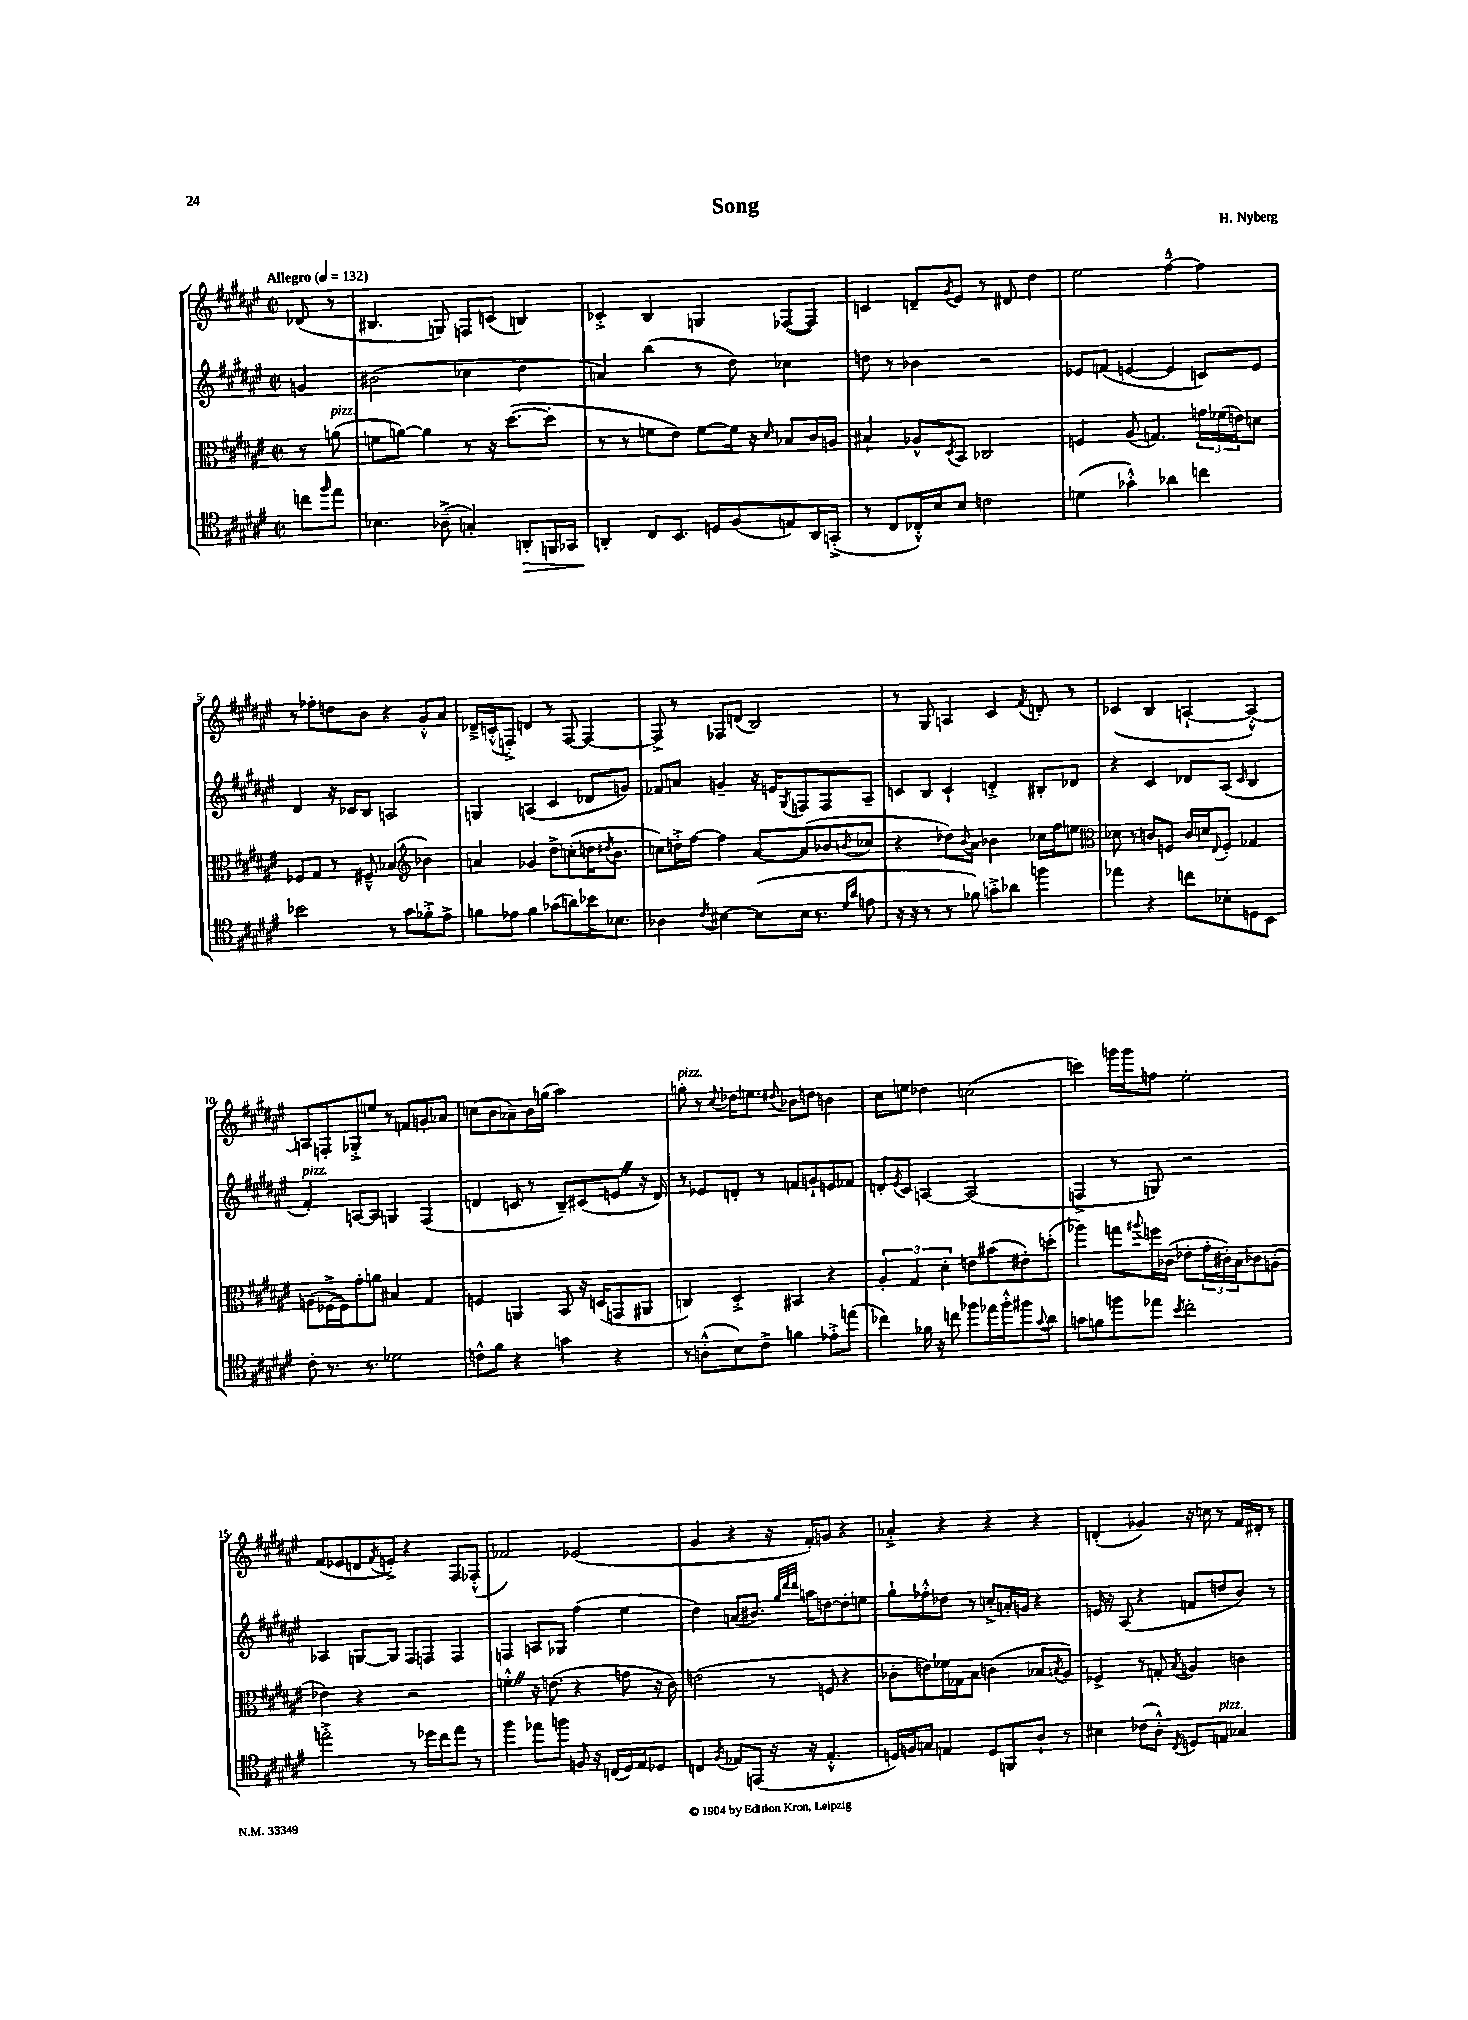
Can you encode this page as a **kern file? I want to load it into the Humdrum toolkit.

**kern	**kern	**kern	**kern
*staff4	*staff3	*staff2	*staff1
*clefC4	*clefC3	*clefG2	*clefG2
*k[f#c#g#d#a#e#]	*k[f#c#g#d#a#e#]	*k[f#c#g#d#a#e#]	*k[f#c#g#d#a#e#]
*M2/2	*M2/2	*M2/2	*M2/2
*met(c|)	*met(c|)	*met(c|)	*met(c|)
*MM132	*MM132	*MM132	*MM132
8cc	8r	4g	(8d-
16qqff#	.	.	.
8ee#	(8a	.	8r
=	=	=	=
4.B-	8f	(2b#	4.B#
.	[8a)	.	.
.	4a]	.	.
(8A-~^	.	.	8G)
4G')	8r	4cc-	8F
.	16r	.	(8c
.	([8.dd#	.	.
8AA'	.	4dd#	4B)
16FF	8dd#']	.	.
16GG-	.	.	.
=	=	=	=
4AA'	8r	4a)	4c-'^
.	8r	.	.
8C#	8f	(4bb	4B
8.BB	8e#)	.	.
.	[8f	8r	4G
16D	.	.	.
(8F#	16f]	8dd#)	.
.	16r	.	.
.	16qqd#	.	.
8E)	8B-	4cc-	([8F-
16AA	16c#	.	8F-])
(16GG'^	16A	.	.
=	=	=	=
8r	4B#`	8dd	4c
8C#	.	8r	.
16C-'^^)	8A-^^	4b-	8d~
16B	.	.	.
.	8qD#	.	8qg#
8B	8BB	.	8e#
2c	2C-	2r	8r
.	.	.	8d#
.	.	.	4dd#
=	=	=	=
(4d	4F	8e-	2ee#
.	.	(8f	.
4g-'^^)	(8A#	[4e	.
.	4.G)	.	.
4a-	.	4e]	[4ff#~^^
4cc	24g	8c)	4ff#]
.	(24f-	.	.
.	24e)	.	.
.	8d	8e	.
=	=	=	=
2b-	8F-	4d#	8r
.	8G#	.	8ff-'
.	8r	16r	8dd
.	.	16c-	.
.	8F#~^^	8B	8b
8r	(4B-	2A	4r
8g#	.	.	.
*	*clefG2	*	*
8f-'^	4b-)	.	8g#'^^
8e#^	.	.	8a#
=	=	=	=
8f	4a	4G	16d-~^
.	.	.	(16c'^^
8e-	.	.	8F'^)
4f	4g-	(4A	4d
(8g-	8dd#^	4c#	8r
8a)	(8cc'	.	[8F
16b-	16dd	8d-	4F_
.	8qdd#	.	.
8.B-	8.b	.	.
.	.	8g)	.
=	=	=	=
4A-	8cc)	8f-	8F^]
.	16dd'^	8a	8r
.	[16ff#	.	.
8qc#	.	.	.
[4B#	4ff#]	4g~	8F-
.	.	.	(8d
(8B#]	[8a#	16r	2B)
.	.	16e	.
.	.	8qG#	.
16B#	(8a#]	8F	.
8.r	.	.	.
.	8b-	8F	.
16qqd#	.	.	.
16qqa#	8qb	.	.
8e	8cc-	8A#~	.
=	=	=	=
16r	4r	8c	8r
16r	.	.	.
8r	.	8B	8G#
8r	8dd-)	4c`	4A
.	8qqb	.	.
8f-)	8a#	.	.
8g'^	4b-	4d'^	4c#
8a-	.	.	.
.	.	.	8qf#
4ff	16cc-	8B#'	8d'
.	16ff#	.	.
.	8ee	8d-	8r
=	=	=	=
*	*clefC3	*	*
4ee-	8d-	4r	(4c-
.	8r	.	.
4r	8c	4c#	4B
.	8F	.	.
8cc	16c	8d-	[4A`
.	16d	.	.
.	8qqE#	.	.
8B-'	8F'	(8A#	.
.	.	16qqc#	.
8D	4G-	4B	4A'^^_)
8BB	.	.	.
=	=	=	=
8c#'	(8A	4f#')	8A]
8.r	[16F-^	.	8F'
.	16F-])	.	.
.	8g#'	[8A	8G-'^
8.r	.	.	.
.	8a	8A]	8ee
2d-	4B#	4G	8r
.	.	.	8f
.	4G#	(4F#	8g'
.	.	.	8a-
=	=	=	=
8c^^	4F	4d	(8cc
8f#	.	.	8b
4r	4AA	8c	8a-~)
.	.	8r	16b
.	.	.	(16gg
4g	8BB	8B~)	2aa#)
.	16r	(8c#	.
.	(16D	.	.
4r	8GG	8e	.
.	8AA#	16r	.
.	.	16d)	.
=	=	=	=
8r	4C)	8r	8gg'
(8A'^^	.	8e-	8r
.	.	.	8qqcc#
8B)	4D#'^	8d'	16dd-
.	.	.	8.ee
8c#^	.	8r	.
.	.	.	8qqdd#
4f	4BB#	8f	8b-
.	.	8g`	8dd
8e-'^	4r	8e	4b
(8ee	.	8f-	.
=	=	=	=
4cc-)	6A#'	8d'	8cc#
.	.	8qe#	.
.	.	8c#	8ee
.	6G#	.	.
16f-	.	[4A	4dd-
16r	.	.	.
.	6d#'	.	.
8cc	.	.	.
8ff-	8e	(2A]	(2cc
16ee-	(8b#	.	.
16ff-'^^	.	.	.
8ff#	8e#')	.	.
8qqg#	.	.	.
8a#	(8dd'	.	.
=	=	=	=
8g	4aa-)	4F^	4ccc)
8f	.	.	.
8ff	8gg	8r	16ggg
.	.	.	16ggg
.	8qqaa#	.	.
8ee-	16ff	8G)	8ff
.	(16c-	.	.
8qb	.	.	.
2cc#'	8e-'	2r	2ee#'
.	24g#'	.	.
.	24c#')	.	.
.	24B	.	.
.	8c-	.	.
.	(8A'	.	.
=	=	=	=
2ee'^	4e-)	4A-	(8f#
.	.	.	8e-
.	4r	[8G	8d
.	.	.	8qf#
.	.	8G]	8e'^)
8r	2r	8F#	4r
16dd-	.	8F	.
16cc#	.	.	.
8ee	.	4F	8F#
8r	.	.	(8F-'^^
=	=	=	=
4ff#	4f'^^	4F	2f-)
8ee-	16r	8A	.
.	(8.e	.	.
8ff	.	8G-	.
8F	4r	(4ff#	(2e-
16r	.	.	.
(16C	.	.	.
16D#)	8g	4ee#	.
16E#	.	.	.
8D-	16r	.	.
.	16c#)	.	.
=	=	=	=
4C	(2e	4dd#)	4g#
8qF#	.	.	.
8E-	.	(8a	4r
(8EE	.	8.b#)	.
16r	8r	.	16r
.	.	32qqgg#	.
.	.	32qqddd#	.
.	.	32qqddd#	.
16r	.	16aa	16f#')
4.E-'^^	8F	[8dd	8g
.	4r	8dd']	4r
.	.	8ee	.
=	=	=	=
16D)	8c-'	8gg#`	4a-'^
16F	.	.	.
8G	8e)	8ff-'^^	.
4E	16f-	8dd-	4r
.	16G-	.	.
.	8B	8r	.
8D	(4c	8cc'^	4r
8FF	.	16a'	.
.	.	16g	.
8A#`	8B-	4r	4r
.	8qB	.	.
8r	8A#)	.	.
=	=	=	=
4B#	4F-^	16e	(4d'
.	.	16r	.
.	.	(8A#	.
(8c-	8r	4r	4g-)
8A#'^^)	8G'	.	.
8qC#	8qB	.	.
8D	4A	8f	16r
.	.	.	16cc
8E	.	8dd	8r
4G-	4c	8b)	16f#
.	.	.	16d#'
.	.	8r	8r
==	==	==	==
*-	*-	*-	*-
